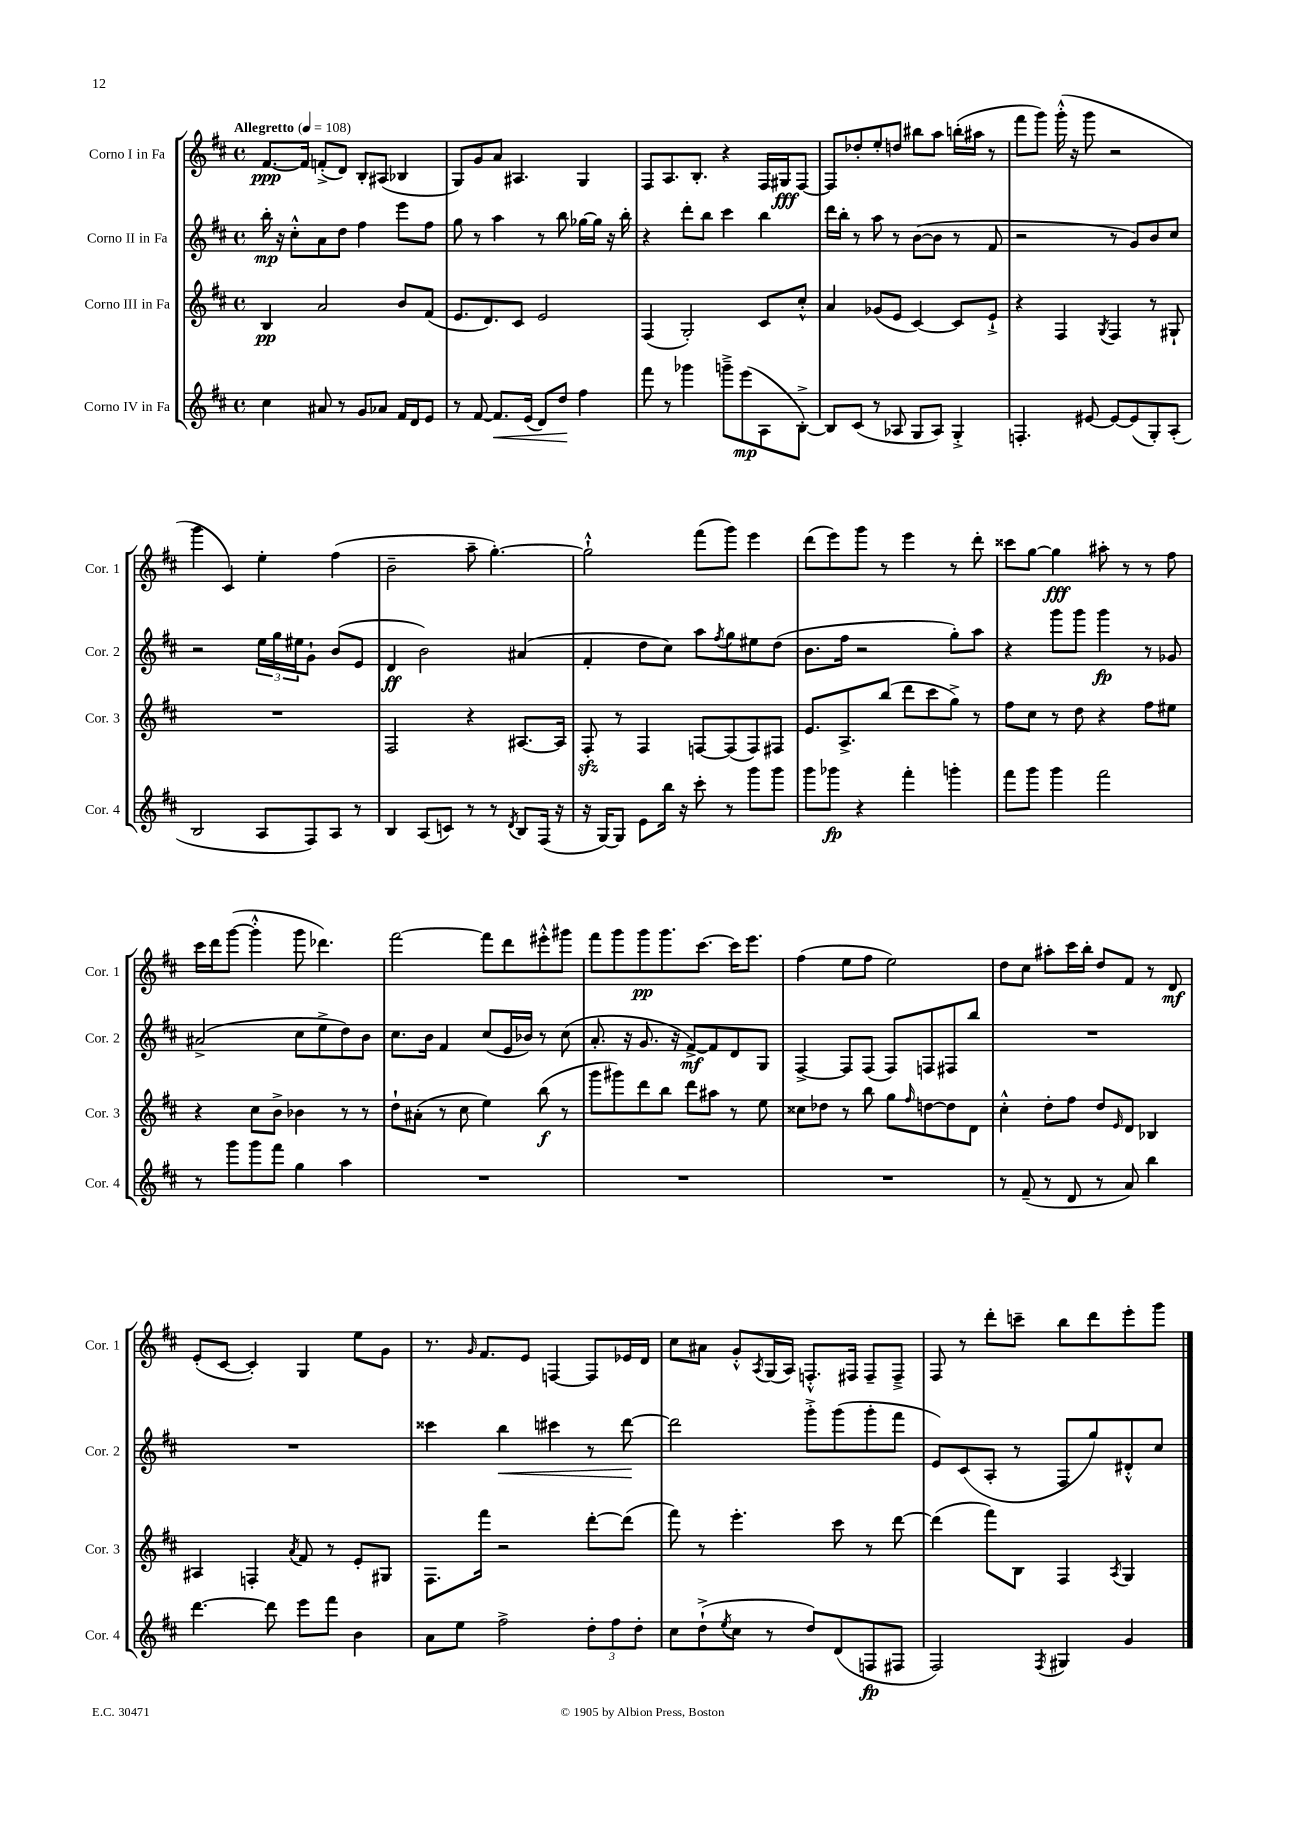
<<
\new StaffGroup <<
\new Staff = "s0" \with { instrumentName = "Corno I in Fa" shortInstrumentName = "Cor. 1" } {
    \clef treble \key d \major \defaultTimeSignature \time 4/4 \tempo "Allegretto" 4 = 108
    fis'8.~\ppp fis'16 f'8-.->( d'8) b8-. ais8( bes4 |
    g8) g'8 a'8 ais4. g4 |
    fis8 a8. b8.-. r4 fis16 gis16\fff fis8~ |
    fis8 des''8-. e''8-. d''8 bis''8 a''8 b''16-.( ais''16 r8 |
    fis'''8 g'''8) g'''16-.-^( r16 g'''8 r2 |
    g'''4 cis'4) e''4-. fis''4( |
    b'2-- a''8-- g''4.~-.) |
    g''2-!-^ fis'''8( g'''8) e'''4 |
    d'''8( e'''8) g'''8 r8 e'''4 r8 d'''8-. |
    cisis'''8 g''8~ g''4\fff ais''8-. r8 r8 fis''8 |
    cis'''16 d'''16 g'''8~( g'''4-.-^ g'''8 des'''4.) |
    fis'''2~ fis'''8 d'''8 eis'''8-.-^ gis'''8 |
    fis'''8 g'''8 g'''8\pp g'''8. cis'''8.~ cis'''16 e'''8. |
    fis''4( e''8 fis''8 e''2) |
    d''8 cis''8 ais''8-. cis'''16 b''16-. d''8 fis'8 r8 d'8\mf |
    e'8-.( cis'8~ cis'4-.) g4 e''8 g'8 |
    r8. \grace { g'16 } fis'8. e'8 f4~ f8 ees'16 d'16 |
    cis''8 ais'8 g'8-.-^ \acciaccatura { a8 } g16( a16) f8.-.-^ fis16 fis8-- fis8---> |
    fis8 r8 d'''8-. c'''8-- b''8 d'''8 e'''8-. g'''8 \bar "|." |
}
\new Staff = "s1" \with { instrumentName = "Corno II in Fa" shortInstrumentName = "Cor. 2" } {
    \clef treble \key d \major \defaultTimeSignature \time 4/4
    b''16-.\mp r16 cis''8-.-^ a'8 d''8 fis''4 e'''8 fis''8 |
    g''8 r8 a''4 r8 b''8 ges''16~ ges''16 r16 b''16-. |
    r4 d'''8-. b''8 cis'''4 b''4 |
    d'''16 b''16-. r8 a''8 r8 b'8~( b'8 r8 fis'8 |
    r2 r8 g'8) b'8 cis''8 |
    r2 \tuplet 3/2 { e''16 g''16 eis''16 } g'8-! b'8( e'8 |
    d'4\ff b'2) ais'4( |
    fis'4-. d''8 cis''8) a''8 \acciaccatura { fis''8 } g''8 eis''8 d''8( |
    b'8. fis''16 r2 g''8-.) a''8 |
    r4 g'''8 g'''8 g'''4\fp r8 ges'8 |
    ais'2->( cis''8 e''8-> d''8) b'8 |
    cis''8. b'16 fis'4 cis''8( e'16 bes'16) r8 cis''8( |
    a'8.-. r16 g'8. r16 fis'8~->\mf) fis'8 d'8 g8 |
    fis4~-> fis8 fis8( fis8) f8 fis8 b''8 |
    R1 |
    R1 |
    cisis'''4 b''4\< cis'''4 r8 d'''8~\! |
    d'''2 g'''8-.-> g'''8( g'''8-. fis'''8 |
    e'8) cis'8( a8-. r8 fis8 g''8) dis'8-.-^ cis''8 \bar "|." |
}
\new Staff = "s2" \with { instrumentName = "Corno III in Fa" shortInstrumentName = "Cor. 3" } {
    \clef treble \key d \major \defaultTimeSignature \time 4/4
    b4\pp a'2 b'8 fis'8( |
    e'8. d'8.) cis'8 e'2 |
    fis4( g2-.) cis'8 cis''8-.-^ |
    a'4 ges'8( e'8 cis'4~) cis'8 e'8-!-> |
    r4 fis4 \acciaccatura { g8 } fis4 r8 gis8-! |
    R1 |
    fis2 r4 ais8.~ ais16 |
    fis8-.\sfz r8 fis4 f8~ f8( f8) fis8 |
    e'8. a8.-> b''8( d'''8 cis'''8 g''8->) r8 |
    fis''8 cis''8 r8 d''8 r4 fis''8 eis''8 |
    r4 cis''8 b'8-> bes'4 r8 r8 |
    d''8-! ais'8-.( r8 cis''8 e''4) b''8\f( r8 |
    g'''8 gis'''8) d'''8 b''8 d'''8 ais''8 r8 e''8 |
    cisis''8 des''8 r8 b''8 g''8 \grace { fis''16 } d''8~ d''8 d'8 |
    cis''4-.-^ d''8-. fis''8 d''8 \grace { e'16 } d'8 bes4 |
    ais4 f4-. \acciaccatura { a'8 } fis'8 r8 e'8-. gis8 |
    fis8. fis'''16 r2 d'''8~-. d'''8( |
    fis'''8) r8 e'''4.-. cis'''8 r8 d'''8~ |
    d'''4( fis'''8) b8 fis4 \acciaccatura { a8 } g4 \bar "|." |
}
\new Staff = "s3" \with { instrumentName = "Corno IV in Fa" shortInstrumentName = "Cor. 4" } {
    \clef treble \key d \major \defaultTimeSignature \time 4/4
    cis''4 ais'8 r8 g'8 aes'8 fis'16 d'16 e'8 |
    r8 fis'8~ fis'8.\< e'16( d'8) d''8\! fis''4 |
    fis'''8 r8 ges'''4 g'''8---> e'''8\mp( a8 b8~-.->) |
    b8 cis'8( r8 aes8 g8 aes8) g4-.-> |
    f4.-. eis'8~ eis'8~ eis'8( g8-.) a8-.( |
    b2 a8 fis8) a8 r8 |
    b4 a8( c'8) r8 r8 \acciaccatura { d'8 } b8 fis16( r16 |
    r16 g16~) g8 e'8 b''16 r16 cis'''8-. r8 g'''8 g'''8 |
    g'''8 ges'''8\fp r4 fis'''4-. g'''4-. |
    fis'''8 g'''8 g'''4 fis'''2 |
    r8 g'''8 g'''8 fis'''8 g''4 a''4 |
    R1 |
    R1 |
    R1 |
    r8 fis'8--( r8 d'8 r8 a'8) b''4 |
    d'''4.~ d'''8 e'''8 fis'''8 b'4 |
    a'8 e''8 fis''2-> \tuplet 3/2 { d''8-. fis''8 d''8-. } |
    cis''8 d''8-!->( \acciaccatura { e''8 } cis''8 r8 d''8) d'8( f8\fp fis8 |
    fis2) \acciaccatura { fis8 } gis4 g'4 \bar "|." |
}
>>
>>
\layout { \context { \Score \remove "Bar_number_engraver" } }
